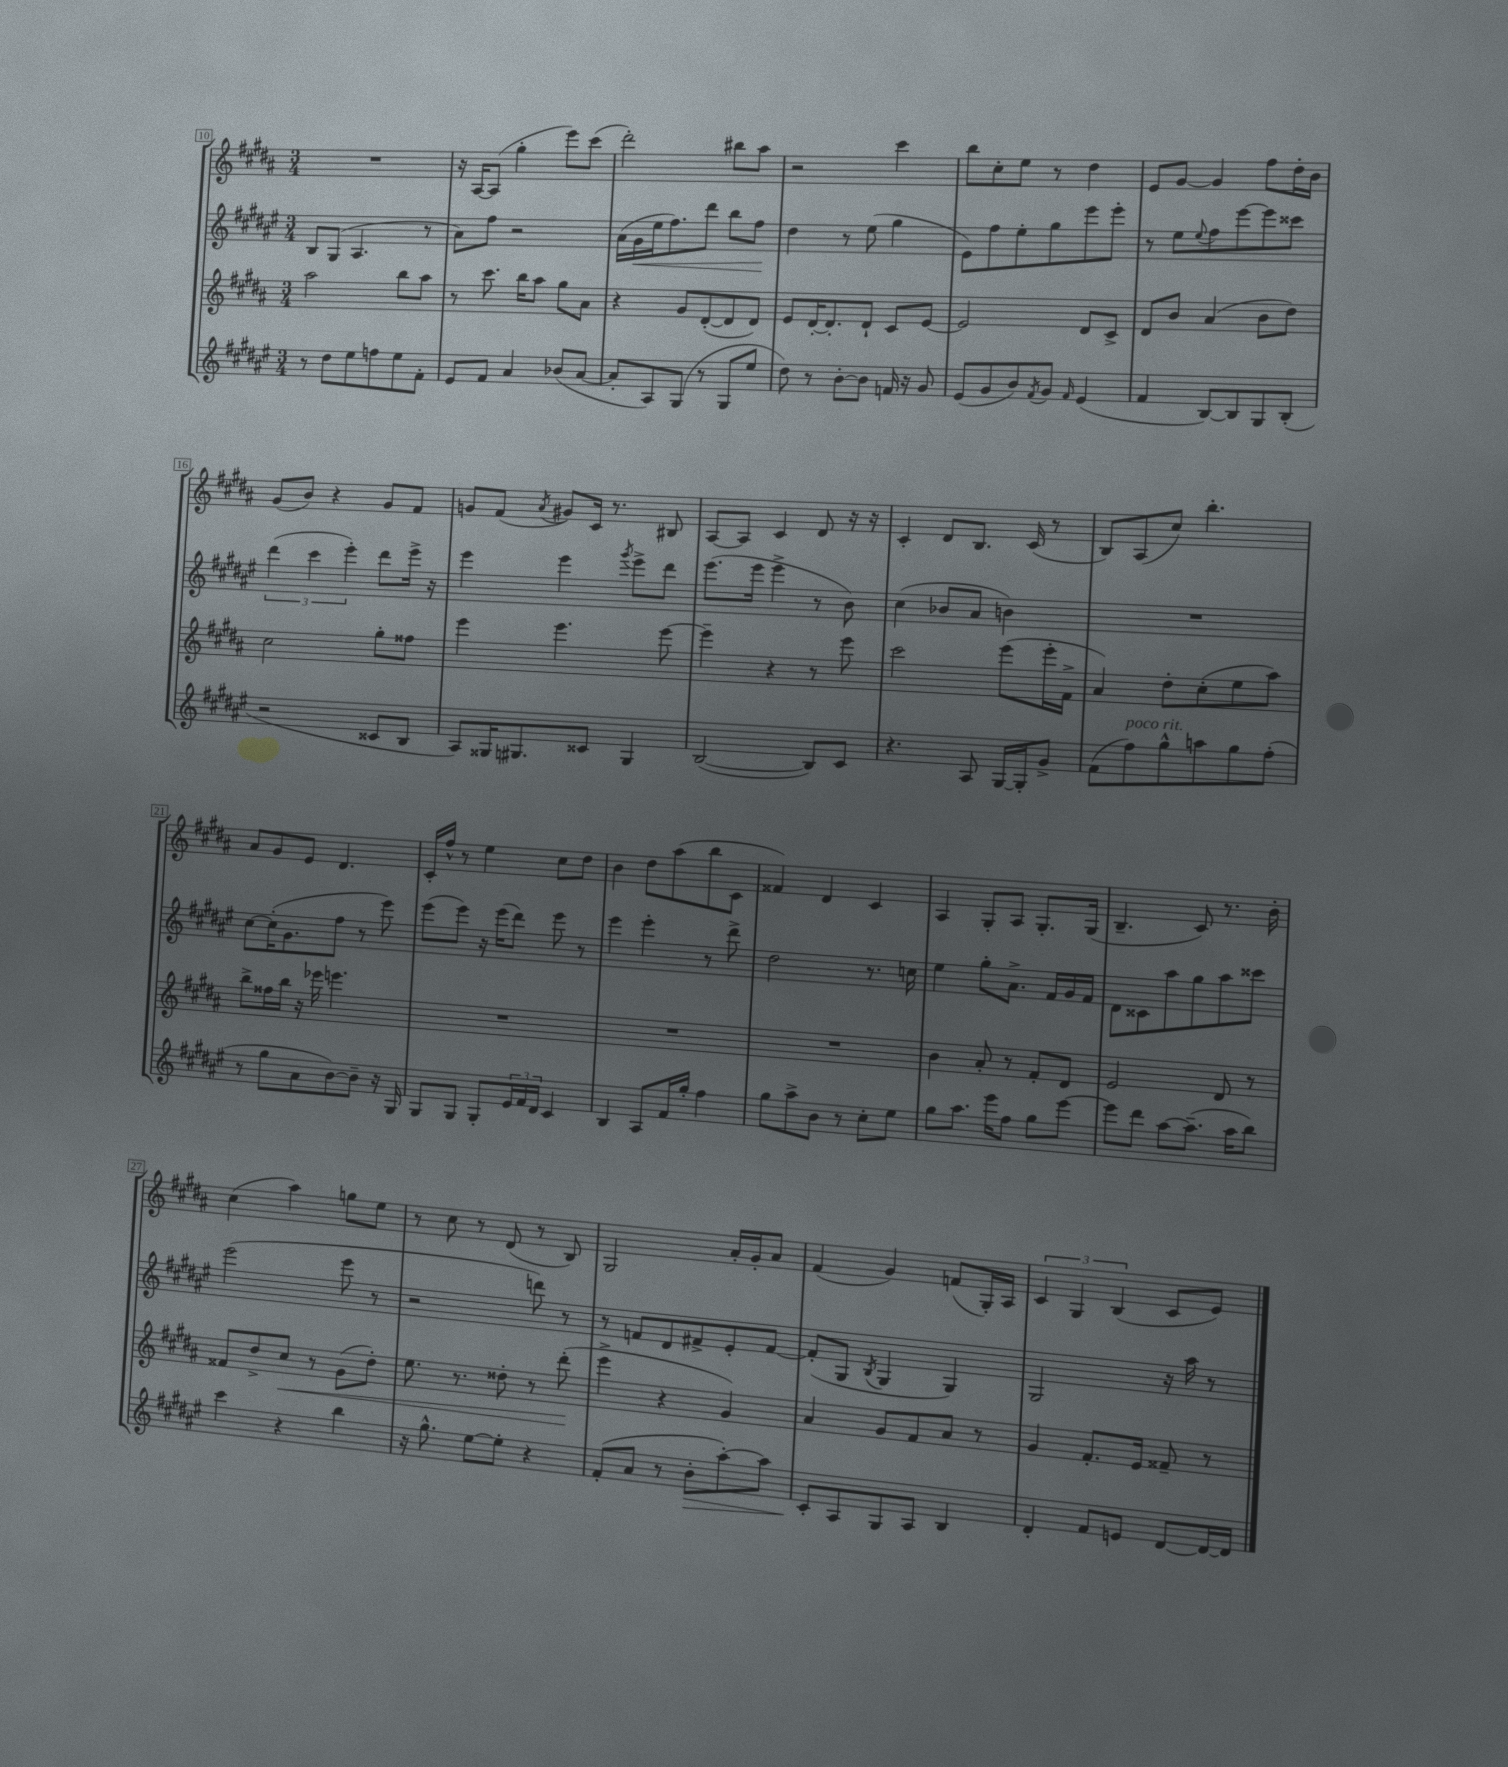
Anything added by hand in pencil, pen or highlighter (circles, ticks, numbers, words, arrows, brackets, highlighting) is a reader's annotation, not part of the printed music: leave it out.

**kern	**kern	**kern	**kern
*staff4	*staff3	*staff2	*staff1
*clefG2	*clefG2	*clefG2	*clefG2
*k[f#c#g#d#a#e#]	*k[f#c#g#d#a#]	*k[f#c#g#d#a#e#]	*k[f#c#g#d#a#]
*M3/4	*M3/4	*M3/4	*M3/4
8r	2aa#	8B	2.r
8dd#	.	(8G#	.
8ee#	.	4.A#	.
8ff	.	.	.
8ee#	8bb	.	.
8f#'	8aa#	8r	.
=	=	=	=
8e#	8r	8a#)	16r
.	.	.	[16A#
8f#	8.ccc#	8ff#	(8A#]
4a#	.	2r	4gg#'
.	16bb	.	.
.	8aa#	.	.
(8b-	8gg#	.	8eee)
[8a#	8a#	.	(8ccc#
=	=	=	=
8a#']	4r	(16a#	2ddd#')
.	.	16g#	.
8A#)	.	16ee#	.
.	.	8.ff#)	.
(8G#	8g#	.	.
8r	([8d#'	8ddd#	.
8G#	8d#]	8bb	8bb#
8ee#	8d#)	8ff#	8aa#
=	=	=	=
8dd#)	8e	4dd#	2r
8r	[16d#'	.	.
.	8.d#']	.	.
[8b'	.	8r	.
8b]	8d#`	(8ee#	.
16f	8c#	4gg#	4ccc#
16r	.	.	.
8g#	[8e	.	.
=	=	=	=
(8e#	2e]	8e#)	8bb
8g#	.	8ff#	8cc#'
8b)	.	8ee#'	8ee
8qf#	.	.	.
8g#	.	8gg#	8r
16qqf#	.	.	.
(4e#	8d#	8eee#	4dd#
.	8c#^	8eee#'	.
=	=	=	=
4f#	8d#	8r	8e
.	8b	8ee#	[8g#
.	.	8qqee#	.
[8B)	(4a#	8ff#	4g#]
8B]	.	[8eee#	.
8G#	8b	8eee#]	8ff#
(8B'	8dd#)	8ccc##	16dd#'
.	.	.	16b
=	=	=	=
2r	2cc#	(6ddd#	(8g#
.	.	.	8b)
.	.	6ccc#	.
.	.	.	4r
.	.	6eee#')	.
8c##	8gg#'	8ddd#	8g#
8B	8ff##	16eee#^	8f#
.	.	16r	.
=	=	=	=
8A#)	4eee	4eee#	8g
16G##	.	.	(8f#
8.G#	.	.	.
.	.	.	8qa#
.	4.eee	4eee#	8g#)
8c##	.	.	16c#
.	.	.	8.r
.	.	8qggg#	.
4G#	.	8eee#^	.
.	[8eee	8ddd#	8B#
=	=	=	=
([2B	4eee~]	(8.eee#	[8A#
.	.	.	8A#]
.	.	16eee#	.
.	4r	4eee#^	4c#
8B])	8r	8r	8d#
8c#	8eee	8b)	16r
.	.	.	16r
=	=	=	=
4.r	2ccc#	(4cc#	4c#'
.	.	8b-	8d#
8A#	.	8a#	8.B
[16G#	(8eee	4b)	.
16G#']	.	.	(16c#
8g#^	16eee'	.	8r
.	16f#^	.	.
=	=	=	=
(8f#	4a#)	2.r	8B)
8ff#)	.	.	(8A#
8gg#^^	8dd#'	.	8cc#)
8aa	(8cc#'	.	4.bb'
8gg#	8ee	.	.
(8ff#'	8aa#)	.	.
=	=	=	=
8r	8bb^	[8cc#	8a#
8gg#	16ff##	(16cc#']	8g#
.	16bb	8.g#	.
8a#	16r	.	8e
.	16eee-	.	.
[8b)	4.eee	8ff#	4.d#
8b~]	.	8r	.
16r	.	8eee#)	.
16G#	.	.	.
=	=	=	=
8G#	2.r	(8eee#	16c#'
.	.	.	16ff#^^
8G#	.	8eee#)	8r
8G#'	.	16r	4ee
.	.	(16eee#	.
24e#	.	8ddd#)	.
24f#	.	.	.
24d#	.	.	.
4c#	.	8eee#	8cc#
.	.	8r	8dd#
=	=	=	=
4B	2.r	4eee#	4b
8A#	.	4eee#'	8dd#
16f#	.	.	(8aa#
16gg#'	.	.	.
4ff#	.	8r	8bb
.	.	8ddd#^	8c#
=	=	=	=
8gg#	2.r	2dd#	4f##)
8aa#^	.	.	.
8b	.	.	4d#
8r	.	.	.
8cc#'	.	8.r	4c#
8ee#	.	.	.
.	.	16cc	.
=	=	=	=
8gg#	4b	4ee#	4A#
8.aa#	.	.	.
.	8a#'	8gg#'	8G#'
16eee#	.	.	.
8ff#	8r	8.a#^	8A#
8gg#	8f#'	.	8.G#'
.	.	16f#	.
[8eee#	8d#	16g#	.
.	.	16f#	(16G#
=	=	=	=
8eee#]	2e	8d#	4.B~
8ddd#	.	8c##	.
[8aa#	.	8aa#	.
(8.aa#~]	.	8gg#	8c#)
.	8d#	8aa#	8.r
16aa#	.	.	.
8bb)	8r	8ccc##	.
.	.	.	16b'
=	=	=	=
4ccc#	8f##	(2eee#	(4cc#
.	8dd#^	.	.
4r	8cc#	.	4aa#)
.	8r	.	.
4bb	(8g#	8eee#	8gg
.	8dd#')	8r	8ee
=	=	=	=
16r	8.ee	2r	8r
8.gg#^^	.	.	.
.	.	.	8cc#
.	8.r	.	.
[8ee#	.	.	8r
8ee#']	8dd##'	.	(8d#
4r	8r	8ddd)	8r
.	(8ddd#'	8r	8B)
=	=	=	=
(8f#'	4eee^	8r	2G#
8a#	.	8f	.
8r	4r	8d#	.
8b'	.	8f#^	.
[8aa#')	4g#)	8e#'	16a#'
.	.	.	16g#'
8aa#]	.	[8f#	8a#
=	=	=	=
8c#'	4a#	(8f#']	(4f#
8A#	.	8G#	.
.	.	8qB	.
8G#	8g#	4G#	4g#)
8A#	8f#	.	.
4B	8a#	4G#)	(8f
.	8r	.	16G#')
.	.	.	16A#
=	=	=	=
4d#'	4g#	2G#	6c#
.	.	.	6G#
8f#	8.f#'	.	.
.	.	.	(6B
8e	.	.	.
.	16e	.	.
[8d#	8f##~	16r	8c#
.	.	16aa#	.
16d#_	8r	8r	8e)
16d#]	.	.	.
==	==	==	==
*-	*-	*-	*-
